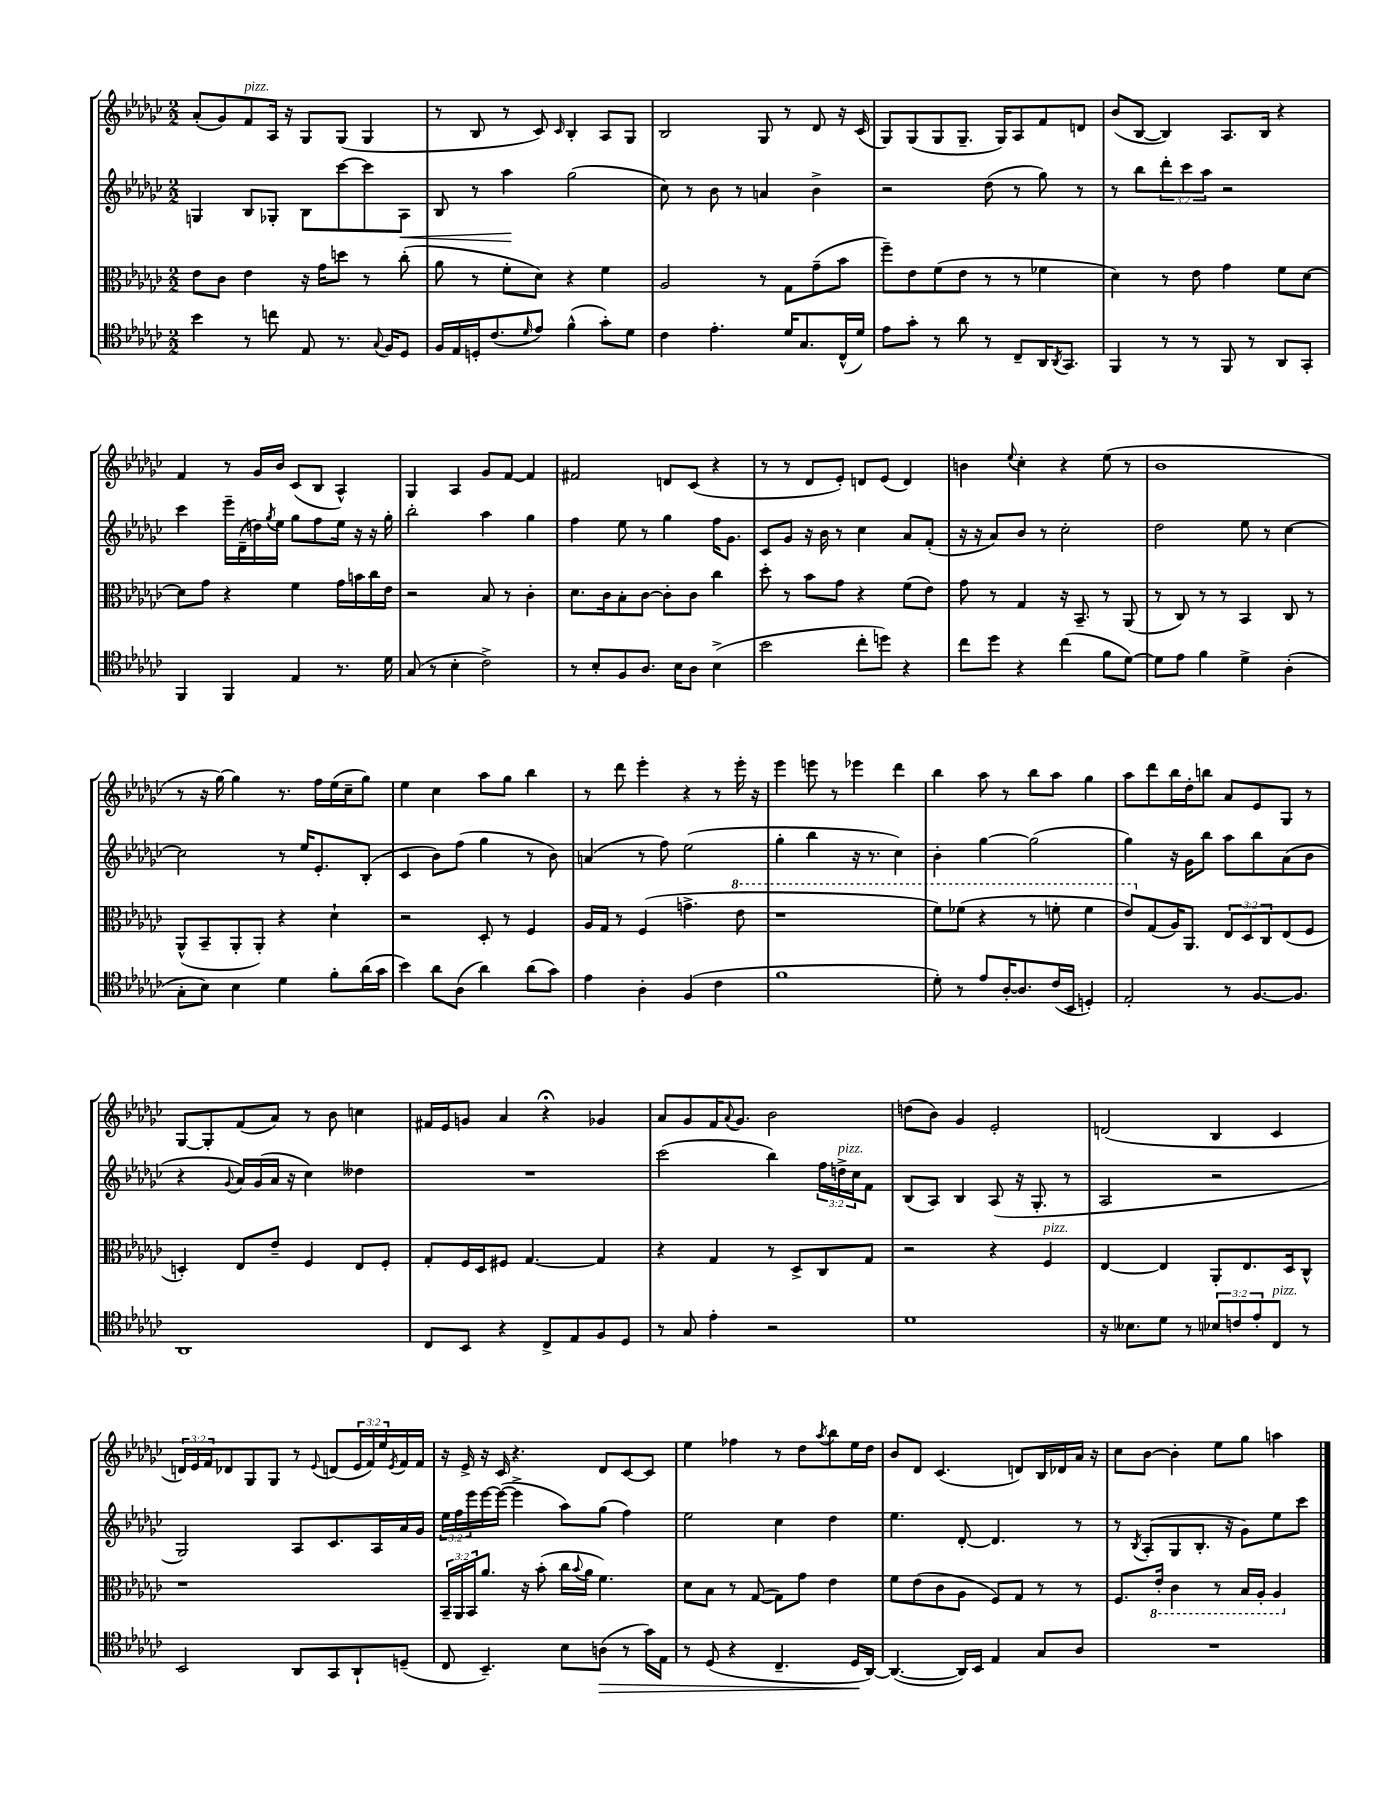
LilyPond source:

<<
\new StaffGroup <<
\new Staff = "s0" {
    \clef treble \key ges \major \numericTimeSignature \time 2/2 \override Staff.TupletNumber.text = #tuplet-number::calc-fraction-text
    aes'8-.( ges'8) f'8^\markup { \italic "pizz." } aes16 r16 ges8 ges8( ges4 |
    r8 bes8 r8 ces'8) \grace { ces'16 } bes4-. aes8 ges8 |
    bes2 ges8 r8 des'8 r16 ces'16( |
    ges8) ges8( ges8 ges8.-- ges16) aes8 f'8 d'8 |
    bes'8( bes8~ bes4) aes8. bes16 r4 |
    f'4 r8 ges'16 bes'16 ces'8( bes8 aes4-^) |
    ges4 aes4 ges'8 f'8~ f'4 |
    fis'2 d'8 ces'8( r4 |
    r8 r8 des'8 ees'8-.) d'8 ees'8( d'4) |
    b'4 \appoggiatura { ees''8 } ces''4-. r4 ees''8( r8 |
    bes'1 |
    r8 r16 ges''16~) ges''4 r8. f''16 ees''16( ces''16-- ges''8) |
    ees''4 ces''4 aes''8 ges''8 bes''4 |
    r8 des'''8 ees'''4-. r4 r8 ees'''16-. r16 |
    ees'''4 e'''8 r8 ees'''4 des'''4 |
    bes''4 aes''8 r8 bes''8 aes''8 ges''4 |
    aes''8 des'''8 bes''16 des''16-. b''8 aes'8 ees'8 ges8 r8 |
    ges8~ ges8-. f'8( aes'8) r8 bes'8 c''4 |
    fis'16 ees'16 g'8 aes'4 r4\fermata ges'4 |
    aes'8 ges'8 f'16 \appoggiatura { aes'8 } ges'8. bes'2 |
    d''8( bes'8) ges'4 ees'2-. |
    d'2( bes4 ces'4 |
    \tuplet 3/2 { d'16) ees'16 f'16 } des'8 ges8 ges8 r8 \appoggiatura { ees'8 } d'8( \tuplet 3/2 { ees'16 f'16) ees''16 } \acciaccatura { ees'8 } f'16 f'16 |
    r16 ees'16-> r16 ces'16 r4. des'8 ces'8~ ces'8 |
    ees''4 fes''4 r8 des''8 \acciaccatura { aes''8 } bes''8 ees''16 des''16 |
    bes'8 des'8 ces'4.( d'8) bes16 des'16 aes'16 r16 |
    ces''8 bes'8~ bes'4-. ees''8 ges''8 a''4 \bar "|." |
}
\new Staff = "s1" {
    \clef treble \key ges \major \numericTimeSignature \time 2/2 \override Staff.TupletNumber.text = #tuplet-number::calc-fraction-text
    g4 bes8 ges8-. bes8 ces'''8~ ces'''8 aes8\< |
    bes8 r8 aes''4\! ges''2( |
    ces''8) r8 bes'8 r8 a'4 bes'4-> |
    r2 des''8( r8 ges''8) r8 |
    r8 bes''8 \tuplet 3/2 { des'''8-. ces'''8 aes''8 } r2 |
    ces'''4 ees'''16-- des'16--( d''16) \acciaccatura { ges''8 } ees''16 ges''8 f''8 ees''16 r16 r16 ges''16-. |
    bes''2-. aes''4 ges''4 |
    f''4 ees''8 r8 ges''4 f''16 ges'8. |
    ces'8 ges'8 r16 bes'16 r8 ces''4 aes'8 f'8-.( |
    r16 r16 aes'8) bes'8 r8 ces''2-. |
    des''2 ees''8 r8 ces''4~ |
    ces''2 r8 ees''16 ees'8.-. bes8-.( |
    ces'4 bes'8) f''8( ges''4 r8 bes'8) |
    a'4( r8 f''8) ees''2( |
    ges''4-. bes''4 r16 r8. ces''4) |
    bes'4-. ges''4~ ges''2( |
    ges''4) r16 ges'16 bes''8 aes''8 bes''8 aes'8( bes'8 |
    r4 \appoggiatura { ges'8 } aes'16) ges'16( aes'16 r16 ces''4) deses''4 |
    R1 |
    ces'''2( bes''4) \tuplet 3/2 { f''16 d''16->^\markup { \italic "pizz." } ces''16 } f'8 |
    bes8( aes8) bes4 aes8( r16 ges8.-. r8 |
    aes2 r2 |
    ges2) aes8 ces'8. aes16 aes'16 ges'16 |
    \tuplet 3/2 { ees''16 f''16 ees'''16 } ees'''16~ ees'''16~( ees'''4-> aes''8) ges''8( f''4) |
    ees''2 ces''4 des''4 |
    ees''4. des'8~-. des'4. r8 |
    r8 \acciaccatura { bes8 } aes8-.( ges8 bes8.-. r16 ges'8) ees''8 ces'''8 \bar "|." |
}
\new Staff = "s2" {
    \clef alto \key ges \major \numericTimeSignature \time 2/2 \override Staff.TupletNumber.text = #tuplet-number::calc-fraction-text
    ees'8 ces'8 ees'4 r16 ges'16 d''8 r8 ces''8-.( |
    aes'8 r8 f'8-. des'8) r4 f'4 |
    aes2 r8 ges8 ges'8--( bes'8 |
    f''8--) ees'8 f'8( ees'8 r8 r8 fes'4 |
    des'4) r8 ees'8 ges'4 f'8 des'8~ |
    des'8 ges'8 r4 f'4 ges'16 b'16 ces''16 ees'16 |
    r2 bes8 r8 ces'4-. |
    des'8. ces'16 bes8-. ces'8~ ces'8-. ces'8 ces''4 |
    des''8-. r8 bes'8 ges'8 r4 f'8( ees'8) |
    ges'8 r8 ges4 r16 bes,8.-- r8 aes,8( |
    r8 ces8) r8 r8 bes,4 ces8 r8 |
    aes,8-^( bes,8-- aes,8-. aes,8-.) r4 des'4-! |
    r2 des8-. r8 f4 |
    aes16 ges16 r8 f4( g'4.-> \ottava #1 ees''8 |
    r1 |
    f''8) fes''8( r4 r8 f''8-. f''4 |
    ees''8) \ottava #0 ges8( aes16) aes,8. \tuplet 3/2 { ees8 des8 ces8 } ees8( f8 |
    d4-.) ees8 ees'8-- f4 ees8 f8-. |
    ges8-. f16 des16 fis8 ges4.~ ges4 |
    r4 ges4 r8 des8-> ces8 ges8 |
    r2 r4 f4^\markup { \italic "pizz." } |
    ees4~ ees4 aes,8-. ees8. des16 ces8-^ |
    r1 |
    \tuplet 3/2 { bes,16-- aes,16 bes,16 } aes'8. r16 bes'8-.( ces''16 \appoggiatura { bes'8 } aes'16 f'4.) |
    des'8 bes8 r8 ges8~( ges8) ges'8 ees'4 |
    f'8 ees'8( ces'8 aes8 f8) ges8 r8 r8 |
    f8. \ottava #-1 ees16-. ces4 r8 bes,16 aes,16-. aes,4 \ottava #0 \bar "|." |
}
\new Staff = "s3" {
    \clef tenor \key ges \major \numericTimeSignature \time 2/2 \override Staff.TupletNumber.text = #tuplet-number::calc-fraction-text
    bes'4 r8 c''8 ees8 r8. \appoggiatura { ges8 } f16 des8 |
    f16 ees16 d16-. ces'8.( \grace { des'16 } ees'8) f'4-^( ges'8-.) des'8 |
    ces'4 ees'4.-. des'16 ges8. ces16-^( des'16) |
    ees'8 ges'8-. r8 aes'8 r8 ces8-- aes,16 \acciaccatura { aes,8 } ges,8. |
    f,4 r8 r8 f,8 r8 aes,8 ges,8-. |
    f,4 f,4 ees4 r8. des'16 |
    ges8( r8 bes4-. ces'2->) |
    r8 bes8-. f8 aes8. bes16 aes8 bes4->( |
    bes'2 ces''8-. d''8) r4 |
    ces''8 des''8 r4 ces''4( f'8 des'8~) |
    des'8 ees'8 f'4 des'4-> aes4-.( |
    ges8-. bes8) bes4 des'4 f'8-. aes'16( ges'16 |
    bes'4) aes'8 aes8( aes'4) aes'8( ges'8) |
    ees'4 aes4-. f4( ces'4 |
    f'1 |
    des'8-.) r8 ees'8 aes16~-. aes8. ces'16( bes,16 d4-.) |
    ees2-. r8 f8.~ f8. |
    aes,1 |
    ces8 bes,8 r4 ces8-> ees8 f8 des8 |
    r8 ges8 ees'4-. r2 |
    des'1 |
    r16 beses8. des'8 r8 \tuplet 3/2 { bes8 c'8 ees'8-. } ces8^\markup { \italic "pizz." } r8 |
    bes,2 aes,8 ges,8 aes,8-! d8--( |
    ces8 bes,4.--) bes8 a8\>( r8 ges'16) ees16 |
    r8 des8( r4 ces4.-- des16\! aes,16~) |
    aes,4.~( aes,16) bes,16 ees4 ges8 aes8 |
    R1 \bar "|." |
}
>>
>>
\layout { \context { \Score \remove "Bar_number_engraver" } }
